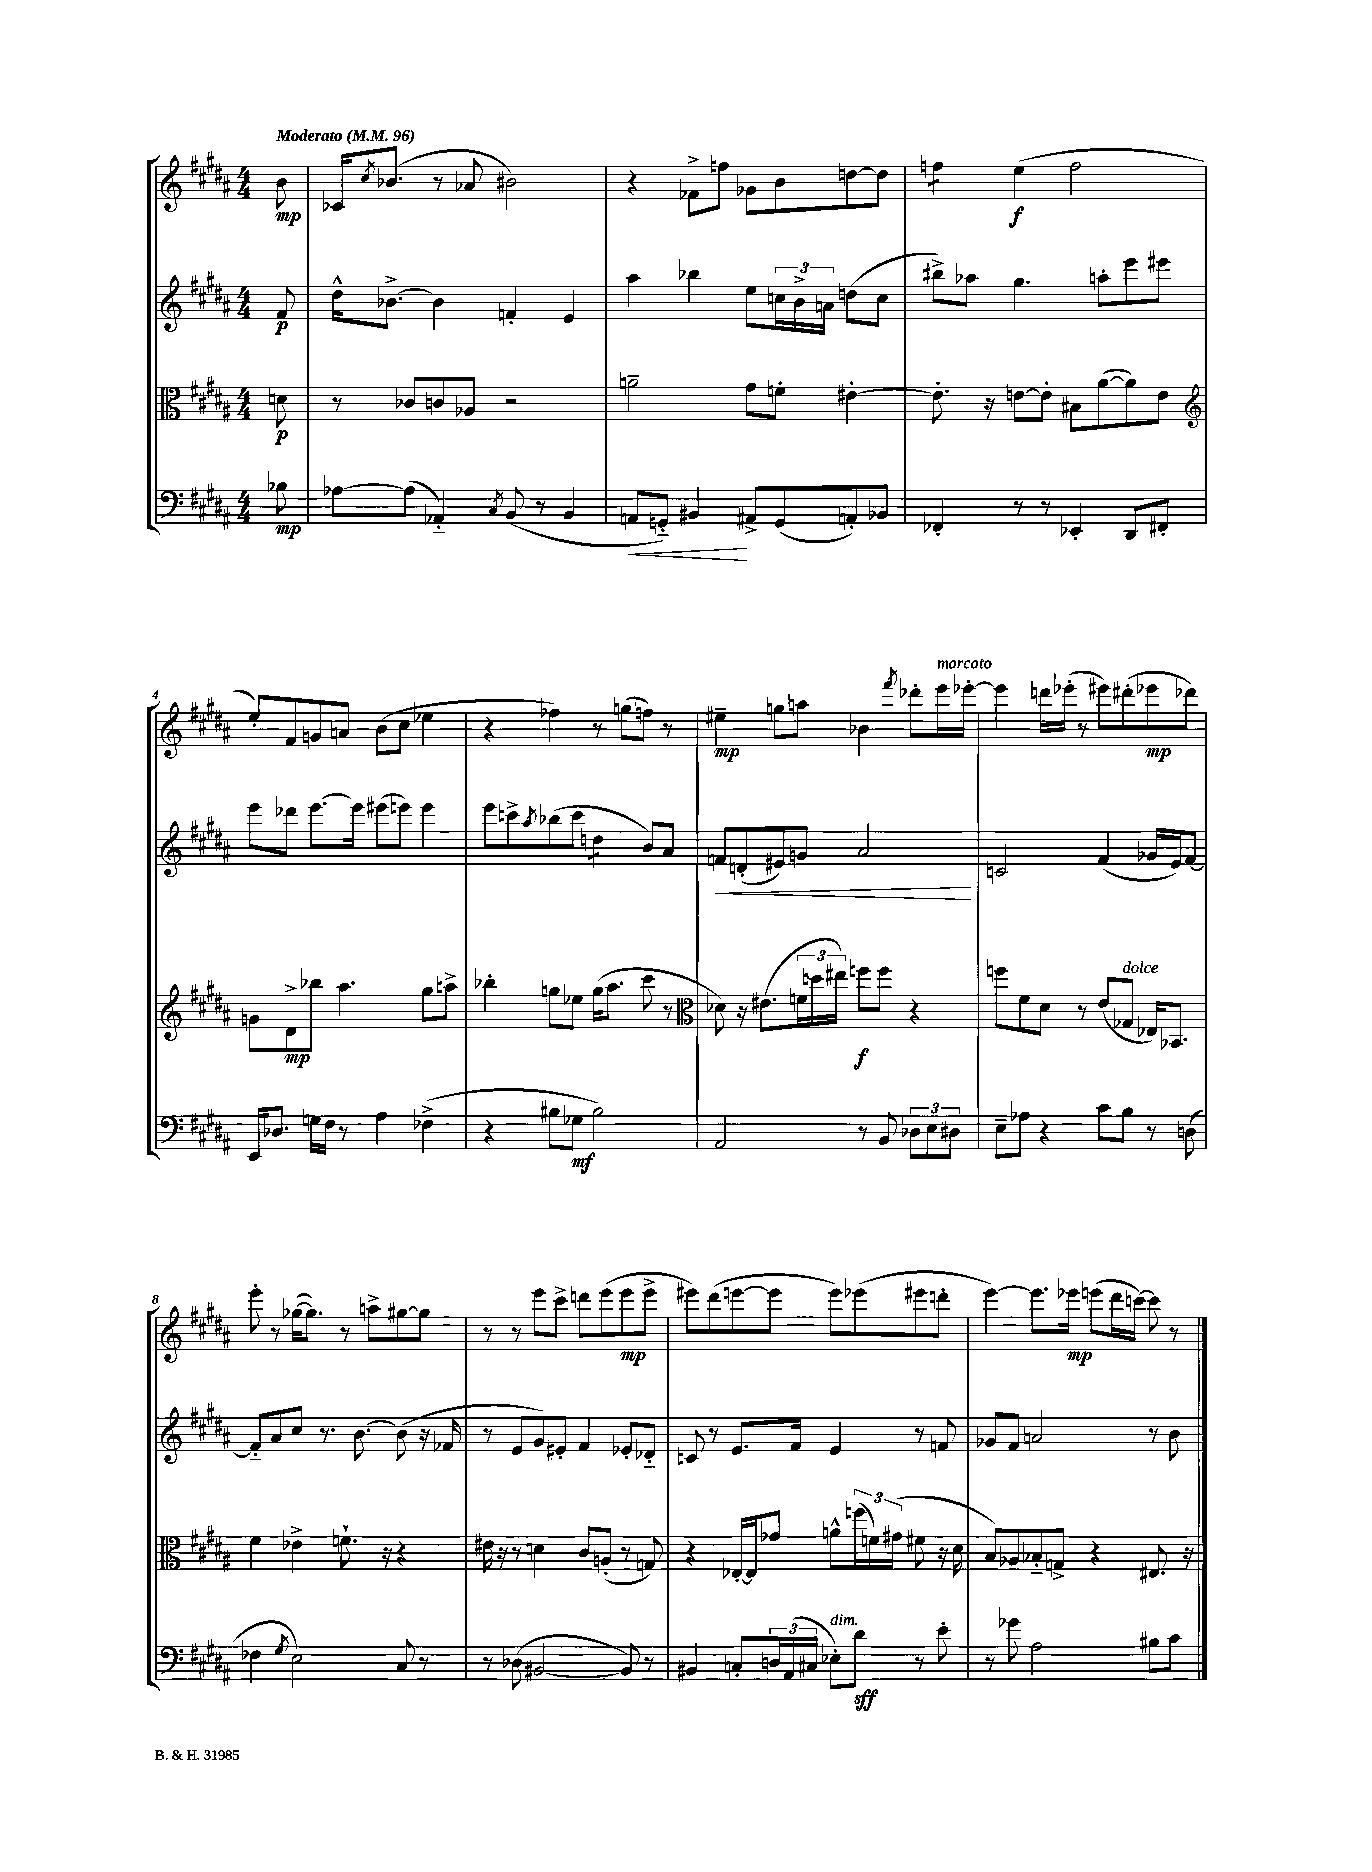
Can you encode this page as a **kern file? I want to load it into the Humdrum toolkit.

**kern	**kern	**kern	**kern
*staff4	*staff3	*staff2	*staff1
*clefF4	*clefC3	*clefG2	*clefG2
*k[f#c#g#d#a#]	*k[f#c#g#d#a#]	*k[f#c#g#d#a#]	*k[f#c#g#d#a#]
*M4/4	*M4/4	*M4/4	*M4/4
*MM96	*MM96	*MM96	*MM96
8B-	8d	8f#	8b
=	=	=	=
[8A-	8r	16dd#^^	16c-
.	.	.	8qcc#
.	.	[8.b-^	(8.b-
(8A-]	8c-	.	.
4AA-'~)	8c	4b-]	8r
.	8A-	.	8a-
8qC#	.	.	.
(8BB	2r	4f'	2b#)
8r	.	.	.
4BB	.	4e	.
=	=	=	=
8AA	2a~	4aa#	4r
8GG'~)	.	.	.
4BB#	.	4bb-	8f-^
.	.	.	8ff
8AA#^	8g#	8ee	8g-
(8GG	8f'	24cc	8b
.	.	24b^	.
.	.	24a	.
8AA')	[4e#'	(8dd	[8dd
8BB-	.	8cc	8dd]
=	=	=	=
4FF-'	8.e#']	8bb#^)	4ff
.	.	8aa-	.
.	16r	.	.
8r	[8e	4.gg#	(4ee
8r	8e']	.	.
4EE-'	8B#	.	2ff
.	([8a#	8aa'	.
8DD#	8a#])	8eee	.
8FF#'	8e	8eee#	.
=	=	=	=
*	*clefG2	*	*
16EE	8g	8eee	8ee')
8.D-	.	.	.
.	8d#^	8ddd-	8f#
16G	8bb-	[8.eee	8g
16F#	.	.	.
8r	4.aa#	.	8a
.	.	16eee]	.
4A#	.	(8eee#	(8b
.	.	8eee)	8cc#
(4F-^	8gg#	4eee	4ee-
.	8aa^	.	.
=	=	=	=
4r	4bb-'	8eee	4r
.	.	8ccc^	.
.	.	8qaa#	.
8B#	8gg	(8bb-	4ff-)
8G-	8ee-	8ccc	.
2B#)	(16gg	4dd	8r
.	8.aa#	.	.
.	.	.	(8gg
.	8ccc#	8b)	8ff)
.	8r	8a#	8r
=	=	=	=
*	*clefC3	*	*
2AA#	8d-)	8f	4ee#~
.	16r	(8d'	.
.	(8.e#	.	.
.	.	8e#)	8gg
.	24f	8g	8aa
.	24dd	.	.
.	24ee#)	.	.
8r	8ff	2a#	4b-
8BB	8ff	.	.
.	.	.	8qfff#
12D-	4r	.	8ddd-'
12E	.	.	.
.	.	.	16eee
12D#	.	.	.
.	.	.	[16eee-'
=	=	=	=
8E~	8ff	2c	4eee-]
8A-	8f#	.	.
4r	8d#	.	16ddd
.	.	.	(16eee-'
.	8r	.	8r
8c#	(8e	(4f#	8eee#)
8B	8G-	.	(8ddd#'
8r	16E-)	16g-	8eee-
.	8.BB-	16e)	.
(8D	.	[8f#	8ddd-)
=	=	=	=
4F-	4f#	8f#'~]	8eee'
.	.	8a#	8r
8qG#	.	.	.
2E)	4e-^	8cc#	([16gg-
.	.	.	8.gg-])
.	.	8.r	.
.	8.f`	.	8r
.	.	[8.b	.
.	.	.	8aa^
.	16r	.	.
8C#	4r	(8b]	[8gg#
8r	.	16r	8gg#]
.	.	16f-	.
=	=	=	=
8r	16e#	8r	8r
.	16r	.	.
(8D-	8r	8e	8r
[2BB#	4d	8g#)	8eee
.	.	8e#'	8ccc#^
.	8c#	4f#	8ddd
.	(8A'	.	(8eee
8BB#])	8r	8e-'	8eee
8r	8G)	8d-'~	8eee^
=	=	=	=
4BB#	4r	8c	8eee#)
.	.	8r	(8ddd#
8C'	[16E-'	8.e	[8eee
.	16E-]	.	.
24D	8g-	.	8eee]
(24AA#	.	.	.
.	.	16f#	.
24C#	.	.	.
8E-')	8a^^	4e	8eee)
8d#	(24ff	.	(8eee-
.	24f)	.	.
.	(24g#	.	.
8r	8f#	8r	8eee#
8e'	16r	8f	8ddd'
.	16d#	.	.
=	=	=	=
8r	8B)	8g-	[4eee)
8g-	8A-	8f#	.
2A#	8B-'~	2a	8.eee]
.	8G^	.	.
.	.	.	16eee-
.	4r	.	(8eee
.	.	.	16ddd#
.	.	.	[16ccc)
8B#	8.E#	8r	8ccc]
8c#	.	8b	8r
.	16r	.	.
==	==	==	==
*-	*-	*-	*-
